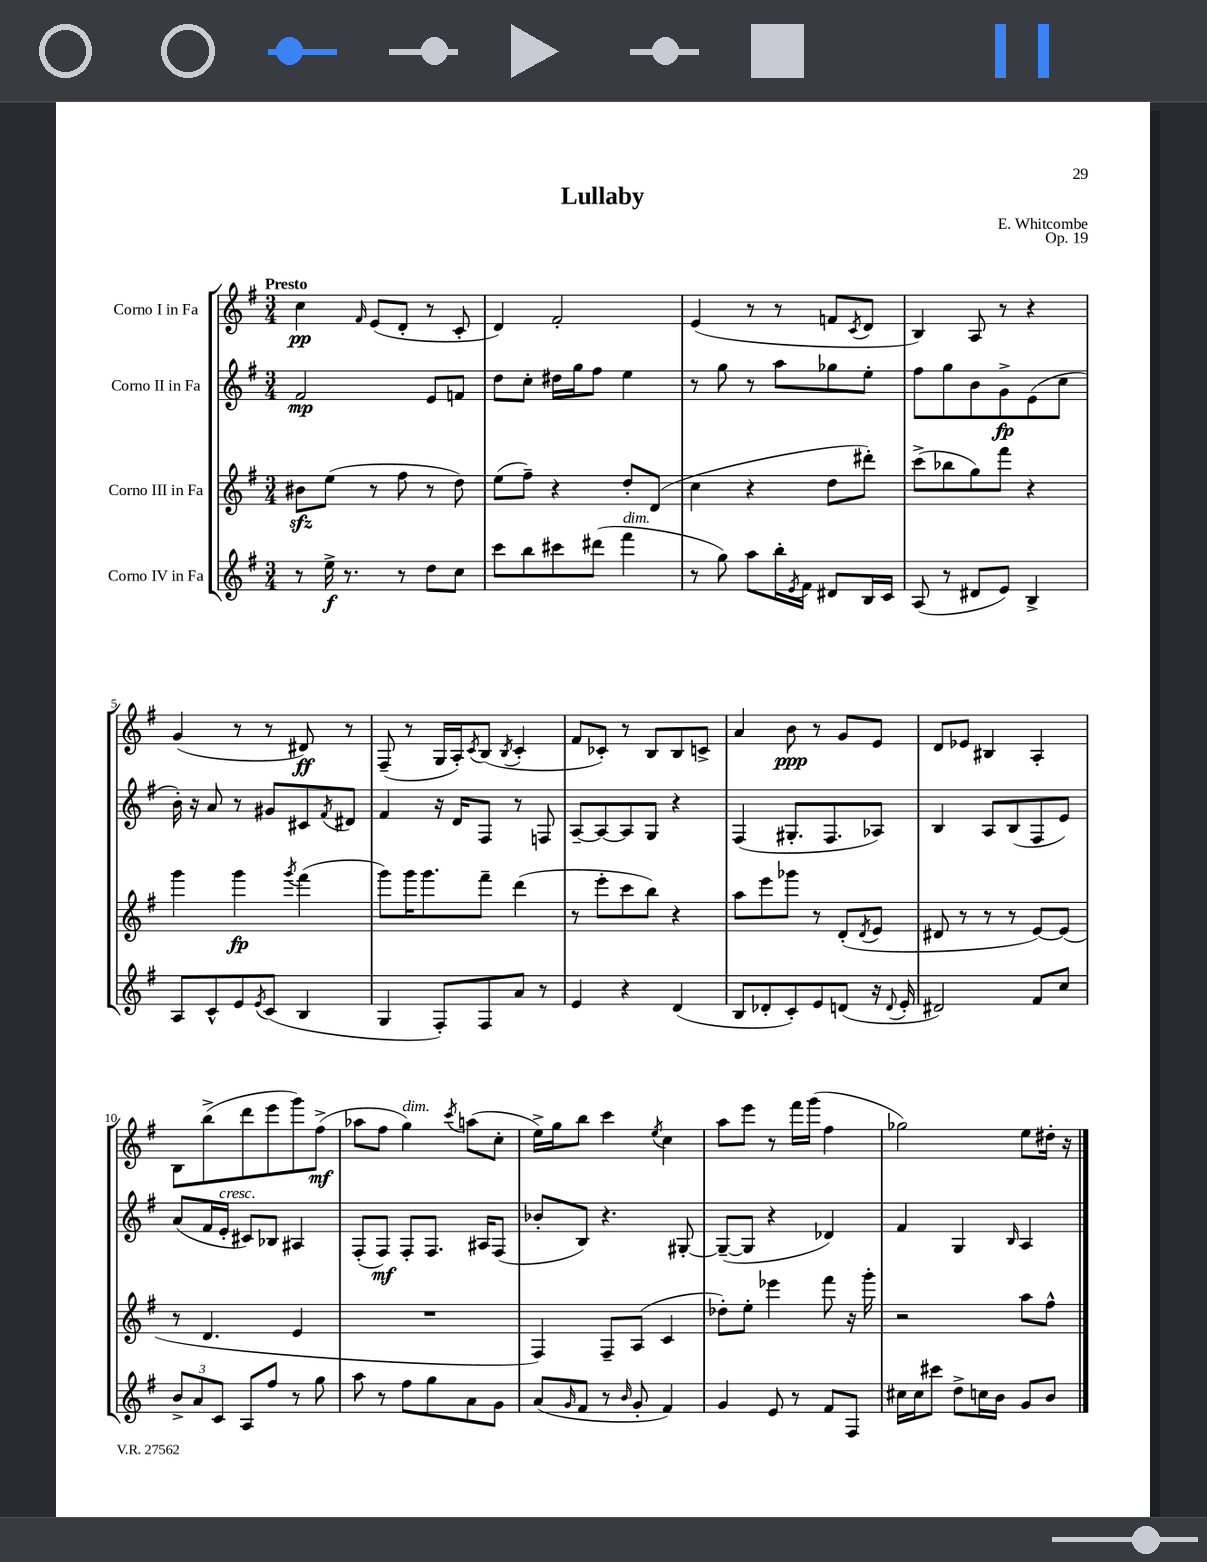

**kern	**kern	**kern	**kern
*staff4	*staff3	*staff2	*staff1
*clefG2	*clefG2	*clefG2	*clefG2
*k[f#]	*k[f#]	*k[f#]	*k[f#]
*M3/4	*M3/4	*M3/4	*M3/4
8r	8b#	2f#	4cc
16ee^	(8ee	.	.
8.r	.	.	.
.	.	.	16qqf#
.	8r	.	(8e
8r	8ff#	.	8d'
8dd	8r	8e	8r
8cc	8dd)	8f	8c'
=	=	=	=
8ccc	(8ee	8dd	4d)
8bb	8ff#~)	8cc'	.
8ccc#	4r	16dd#	2f#'
.	.	16gg	.
(8ddd#	.	8ff#	.
4fff#	8dd'	4ee	.
.	(8d	.	.
=	=	=	=
8r	4cc	8r	(4e
8gg)	.	8gg	.
8aa	4r	8r	8r
16bb'	.	8aa	8r
8qe	.	.	.
16f#	.	.	.
8d#	8dd	8gg-	8f
.	.	.	8qc
16B	8ddd#')	8ee'	8d
16c	.	.	.
=	=	=	=
(8A	(8ccc^	8ff#	4B)
8r	8bb-	8gg	.
8d#	8gg)	8b	8A
8e)	8fff#	8g^	8r
4B^	4r	(8e	4r
.	.	8cc	.
=	=	=	=
8A	4ggg	16b')	(4g
.	.	16r	.
8c^^	.	8a	.
8e	4ggg	8r	8r
8qe	.	.	.
(8c	.	8g#	8r
.	8qggg	.	.
4B	(4fff#	8c#	8d#)
.	.	8qf#	.
.	.	8d#	8r
=	=	=	=
4G	8ggg)	4f#	(8F#~
.	16ggg	.	8r
.	8.ggg	.	.
8F#')	.	16r	16G
.	.	16d	16A')
.	.	.	8qc
8F#	8fff#~	8F#	(8B
.	.	.	8qB
8a	(4ddd	8r	4c'
8r	.	8F	.
=	=	=	=
4e	8r	[8A~	8f#
.	8eee'	8A_	8c-')
4r	8ccc	8A]	8r
.	8bb)	8G	8B
(4d	4r	4r	8B
.	.	.	8c^
=	=	=	=
8B	8aa	(4F#	4a
8d-'	8eee	.	.
8c')	8ggg-	8.G#'	8b
8e	8r	.	8r
.	.	8.F#	.
(8d	(8d'	.	8g
.	8qd	.	.
16r	8e	8A-)	8e
8qqd	.	.	.
16e'	.	.	.
=	=	=	=
2d#)	8d#	4B	8d
.	8r	.	8e-
.	8r	8A	4B#
.	8r	(8B	.
8f#	[8e)	8F#	4A'
8cc	(8e]	8e)	.
=	=	=	=
12b^	8r	(8a	8B
12a	.	.	.
.	4.d	16f#	(8bb^
12c	.	.	.
.	.	16e'	.
8A	.	8c#)	8ddd
8ff#	.	8B-	8eee
8r	4e	4A#	8ggg)
8gg	.	.	(8ff#^
=	=	=	=
8aa	2.r	(8F#'	8aa-
8r	.	8F#)	8ff#
8ff#	.	8F#'	4gg)
8gg	.	8.F#	.
.	.	.	8qccc
8a	.	.	(8aa
.	.	16A#	.
8g	.	(8F#	8cc'
=	=	=	=
(8a	4F#)	8b-'	16ee^)
.	.	.	16gg
16qqg	.	.	.
8f#	.	8B)	8bb
8r	8F#~	4.r	4ccc
16qqb	.	.	.
8g'	(8A	.	.
.	.	.	8qee
4f#)	4c	.	4cc
.	.	[8G#'	.
=	=	=	=
4g	8dd-')	(8G#~_	8aa
.	8ee'	8G#]	8eee
8e	4eee-	4r	8r
8r	.	.	16fff#
.	.	.	(16ggg
8f#	8fff#	4d-)	4ff#
8F#	16r	.	.
.	16ggg'	.	.
=	=	=	=
16cc#	2r	4f#	2gg-)
16cc#	.	.	.
8ccc#	.	.	.
8dd^	.	4G	.
16cc	.	.	.
16b	.	.	.
.	.	16qqB	.
8g	8aa	4A	8ee
8b	8ff#^^	.	16dd#'
.	.	.	16r
==	==	==	==
*-	*-	*-	*-
